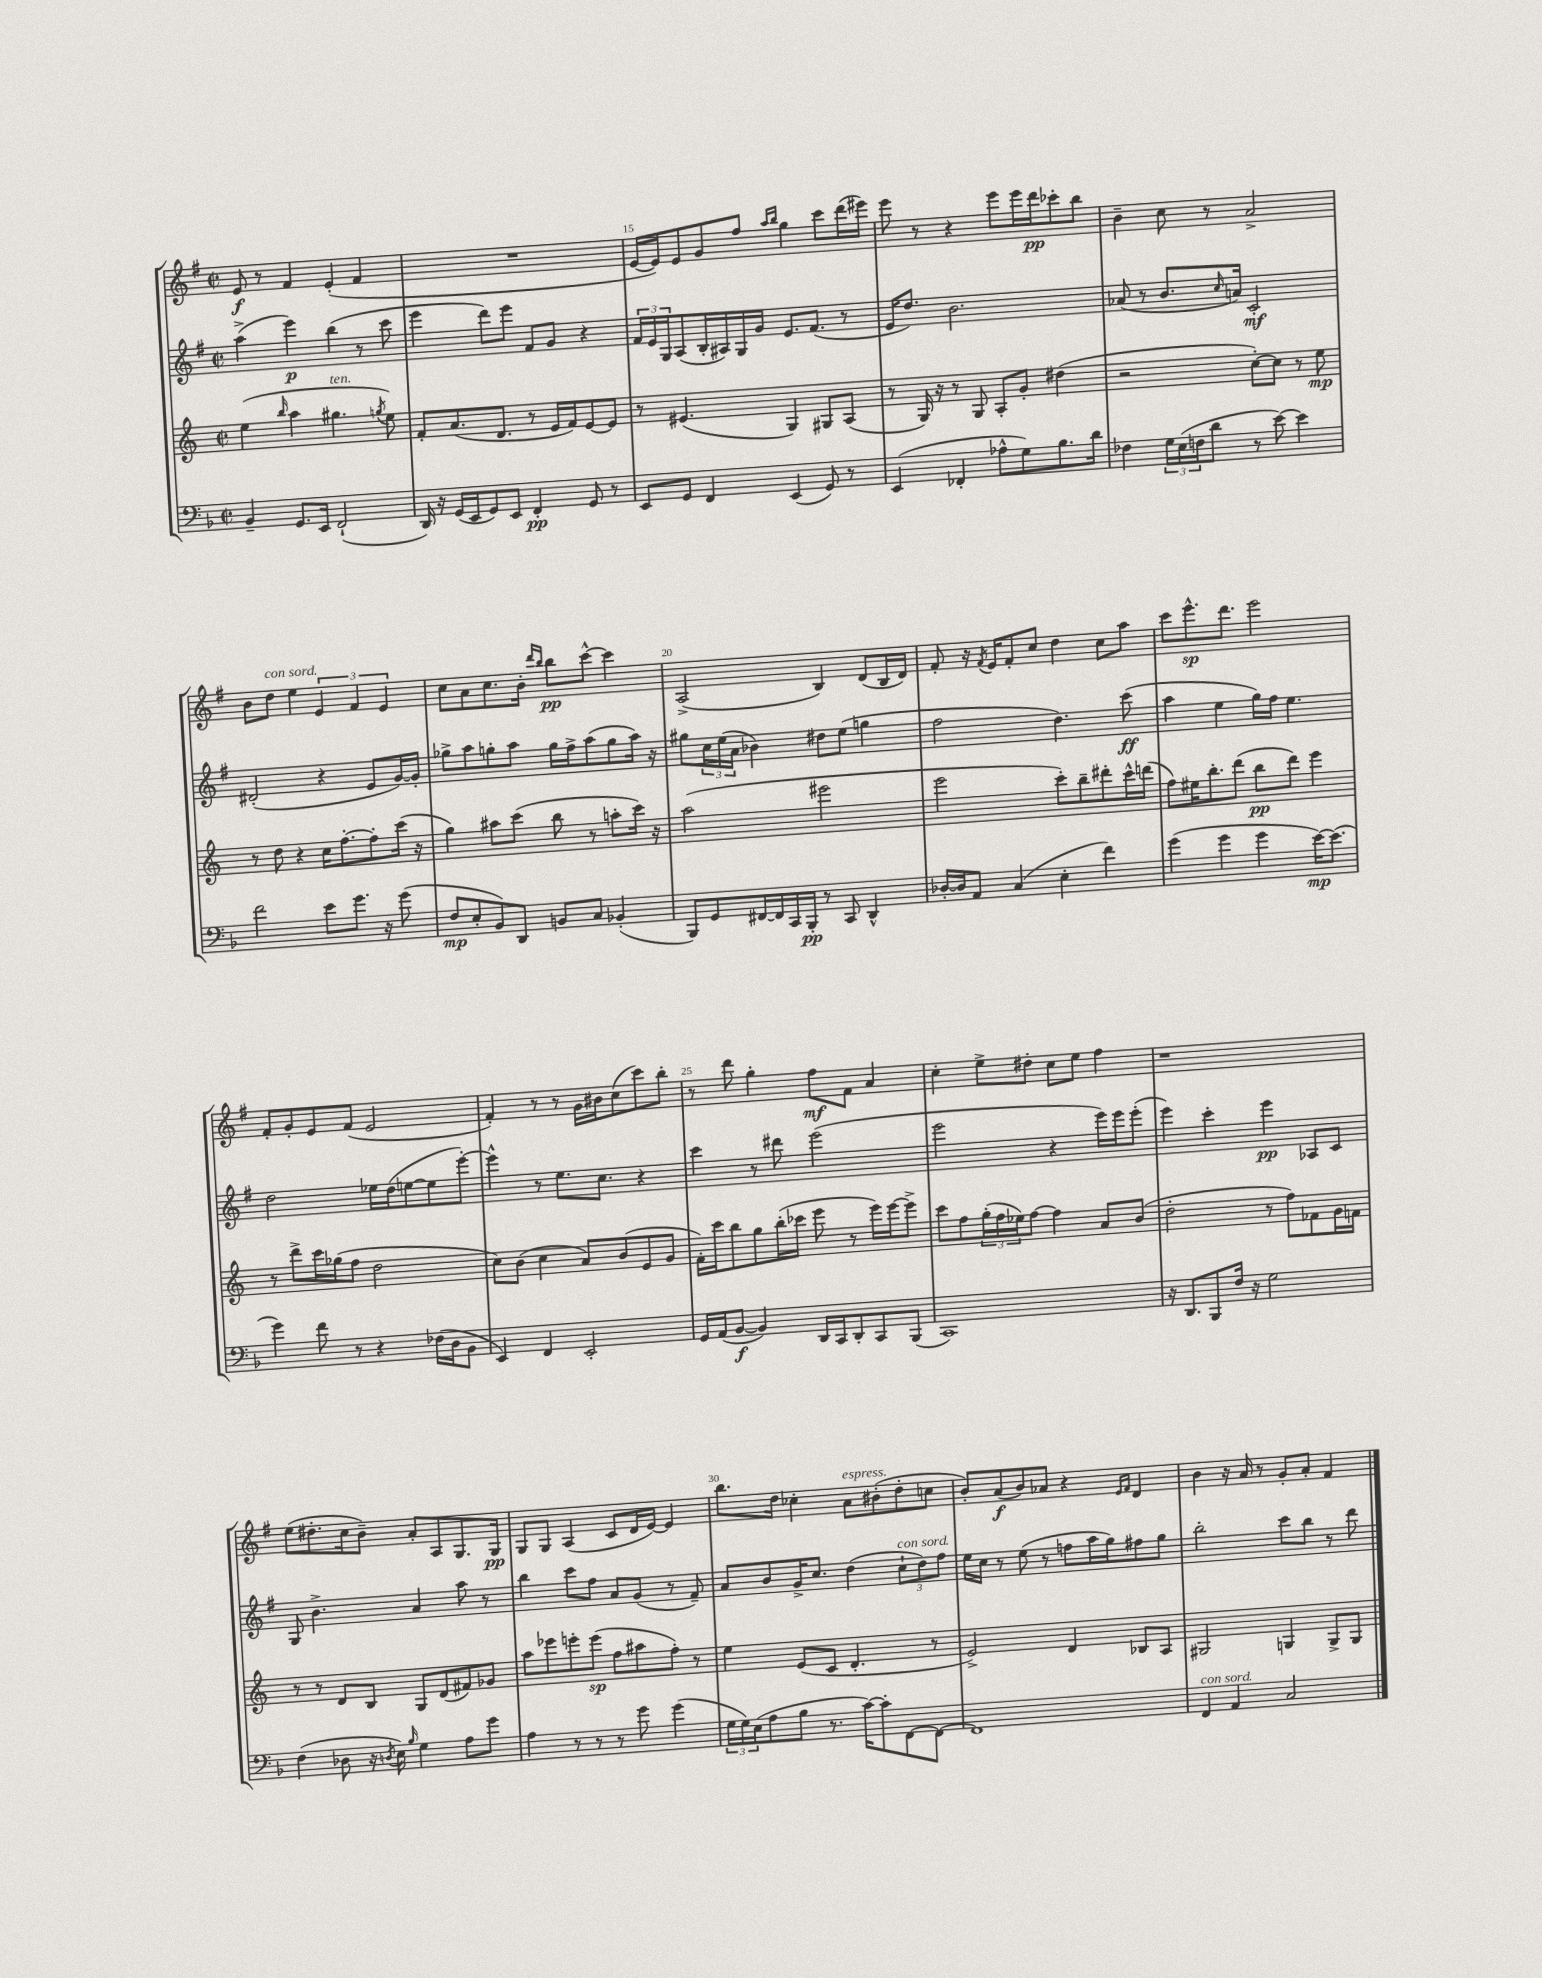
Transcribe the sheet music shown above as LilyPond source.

<<
\new StaffGroup <<
\new Staff = "s0" {
    \clef treble \key g \major \defaultTimeSignature \time 2/2
    e'8\f r8 fis'4 e'4-.( fis'4 |
    R1 |
    e'16~ e'16) e'8 g'8 fis''8 \grace { a''16 b''16 } g''4 c'''8 d'''16( eis'''16) |
    e'''8 r8 r4 e'''8 e'''16 d'''16\pp ces'''8-. b''8 |
    b'4-- c''8 r8 a'2-> |
    b'8 d''8^\markup { \italic "con sord." } e''4 \tuplet 3/2 { e'4 fis'4 e'4 } |
    c''8 a'8 c''8. b'16-. \grace { d'''16 b''16 } b''8\pp c'''8~-^ c'''4 |
    a2->( b4) d'8( b16 d'16) |
    fis'8-. r16 \acciaccatura { fis'8 } e'16 fis'8-. c''8 d''4 c''8 a''8 |
    c'''8 e'''8.-^\sp d'''8. e'''2 |
    fis'8-. g'8-. e'8 fis'8( e'2 |
    fis'4-.) r8 r8 g'16 bis'16 c''8( c'''8) b''8-. |
    r8 d'''8 g''4-. fis''8\mf fis'8 a'4 |
    c''4-. e''8-> dis''8-. c''8 e''8 fis''4 |
    r1 |
    e''8( dis''8.-. c''16 b'8--) a'8-. a8 g8. g16\pp |
    g8 g8 a4( c'8 d'16 e'16~) e'4 |
    b''8. d''16 ces''4-. a'8^\markup { \italic "espress." } bis'8-.( d''8-. c''8 |
    b'8-.) a'8\f( b'8) aes'8 r4 \grace { e'16 fis'16 } d'4 |
    b'4 r16 a'16 r8 g'8-. a'8-. fis'4 \bar "|." |
}
\new Staff = "s1" {
    \clef treble \key g \major \defaultTimeSignature \time 2/2
    a''4->( e'''4\p) b''4( r8 c'''8 |
    e'''4 d'''8) e'''8 fis'8 g'8 r4 |
    \tuplet 3/2 { fis'16 e'16 g16 } a8( b16-. ais16) g16 g'16 e'8. fis'8.( r8 |
    e'16 d''8.) b'2. |
    aes'8( r8 b'8. \grace { c''16 } a'16) c'2-.\mf |
    dis'2-.( r4 e'8 g'16~) g'16-. |
    ges''8-> a''8 g''8-. a''8 g''16 fis''16-> a''8( g''8 a''16) r16 |
    gis''8 \tuplet 3/2 { c''16 e''16( a'16 } bes'4) dis''8 e''8( g''4 |
    fis''2 d''4.) c'''8\ff( |
    a''4 e''4 g''16) fis''16 e''4. |
    d''2 ees''16 d''16( e''8~ e''8 e'''8~-.) |
    e'''4-^ r8 e''8. c''8. r4 |
    c'''4 r8 dis'''8 e'''2( |
    e'''2 r4 e'''16) e'''16 e'''8-.( |
    e'''4) c'''4-. e'''4\pp aes8 c'8 |
    g8 b'4.-> a'4 a''8 r8 |
    b''4 c'''8 fis''8 a'8 g'8( r8 fis'8--) |
    a'8 b'8 g'16-> c''8. d''4( \tuplet 3/2 { c''8-!^\markup { \italic "con sord." } d''8) fis''8 } |
    e''16 c''16 r8 e''8( r8 f''8 a''16 g''16) fis''8 g''8 |
    b''2-. c'''8 b''8 r8 d'''8 \bar "|." |
}
\new Staff = "s2" {
    \clef treble \key c \major \defaultTimeSignature \time 2/2
    e''4( \grace { b''16 } a''4 gis''4.^\markup { \italic "ten." } \acciaccatura { g''8 } e''8) |
    f'8-. a'8.( d'8. r8 e'16 f'16) e'8~ e'8 |
    r8 eis'4.( g4) gis8 a8( |
    r8 g16) r16 r8 g8 a8-. g'8-. dis''4( |
    r2 c''8~-.) c''8 r8 e''8\mp |
    r8 d''8 r4 c''16 f''8.~-. f''8-. c'''16( r16 |
    g''4) ais''8 c'''8( b''8 r8 a''8-. c'''16) r16 |
    a''2( eis'''2 |
    e'''2 c'''8-.) b''8-- dis'''8-. c'''16-^ d'''16( |
    f''8) eis''16 b''8.-. d'''8( b''8\pp d'''8) e'''4 |
    r8 d'''8-> c'''16 ges''16( f''8 d''2 |
    c''8) b'8( c''4 a'8) b'8( e'8 g'8 |
    f'16-.) c'''16 b''8 g''8 b''16-.( ces'''16 e'''8 r8 e'''16) e'''16~ e'''8-> |
    c'''8 f''8 \tuplet 3/2 { g''16-.( f''16 ees''16) } f''8~ f''4 a'8 b'8( |
    d''2-. r8 f''8) fes'8 g'16 f'16 |
    r8 r8 d'8 b8 g8 d'8( fis'8) ges'8 |
    a''8 ees'''8 e'''8-. e'''8\sp( f''8 ais''8 f''8-.) r8 |
    e''4 e'8( c'8 d'4.-. r8 |
    e'2->) d'4 bes8 a8 |
    gis2 g4 g8-> g8 \bar "|." |
}
\new Staff = "s3" {
    \clef bass \key f \major \defaultTimeSignature \time 2/2
    bes,4-- g,8. e,16 f,2-!( |
    d,16) r16 g,16( e,16 g,8) e,8 f,4-.\pp g,8 r8 |
    e,8 g,8 f,4 e,4( g,8) r8 |
    e,4( fes,4-. aes8-^ g8) bes8. d'16 |
    fes4 \tuplet 3/2 { g16 e16( f16 } d'8 r8 e'8~) e'4 |
    f'2 e'8 g'8. r16 g'8( |
    f8\mp e8-. bes,8) d,8 b,8 c8 bes,4-.( |
    bes,,8) g,8 fis,16~ fis,16 c,16 bes,,16-.\pp r8 c,8 d,4-^ |
    des16~-. des16 a,8 c4( e4-. f'4) |
    g'4( g'4 g'4 e'16~\mp) e'8.( |
    g'4) f'8 r8 r4 fes16( d16 bes,8 |
    e,4) f,4 e,2-. |
    g,16 a,16( bes,8~\f bes,4) d,16 c,16 d,8-. c,8 bes,,8( |
    c,1) |
    r16 d,8. bes,,8 f16 r16 g2 |
    f4( des8 r16 \acciaccatura { d8 } e16) \grace { bes16 } g4 a8 g'8 |
    a4 r8 r8 r8 g'8 g'4( |
    \tuplet 3/2 { g16 g16) e16( } a8 bes8 r8. c'16~) c'8-. f,8~ f,8~ |
    f,1 |
    f,4^\markup { \italic "con sord." } a,4 c2 \bar "|." |
}
>>
>>
\layout { \context { \Score currentBarNumber = #13 \override BarNumber.break-visibility = ##(#f #t #t) barNumberVisibility = #(every-nth-bar-number-visible 5) } }
